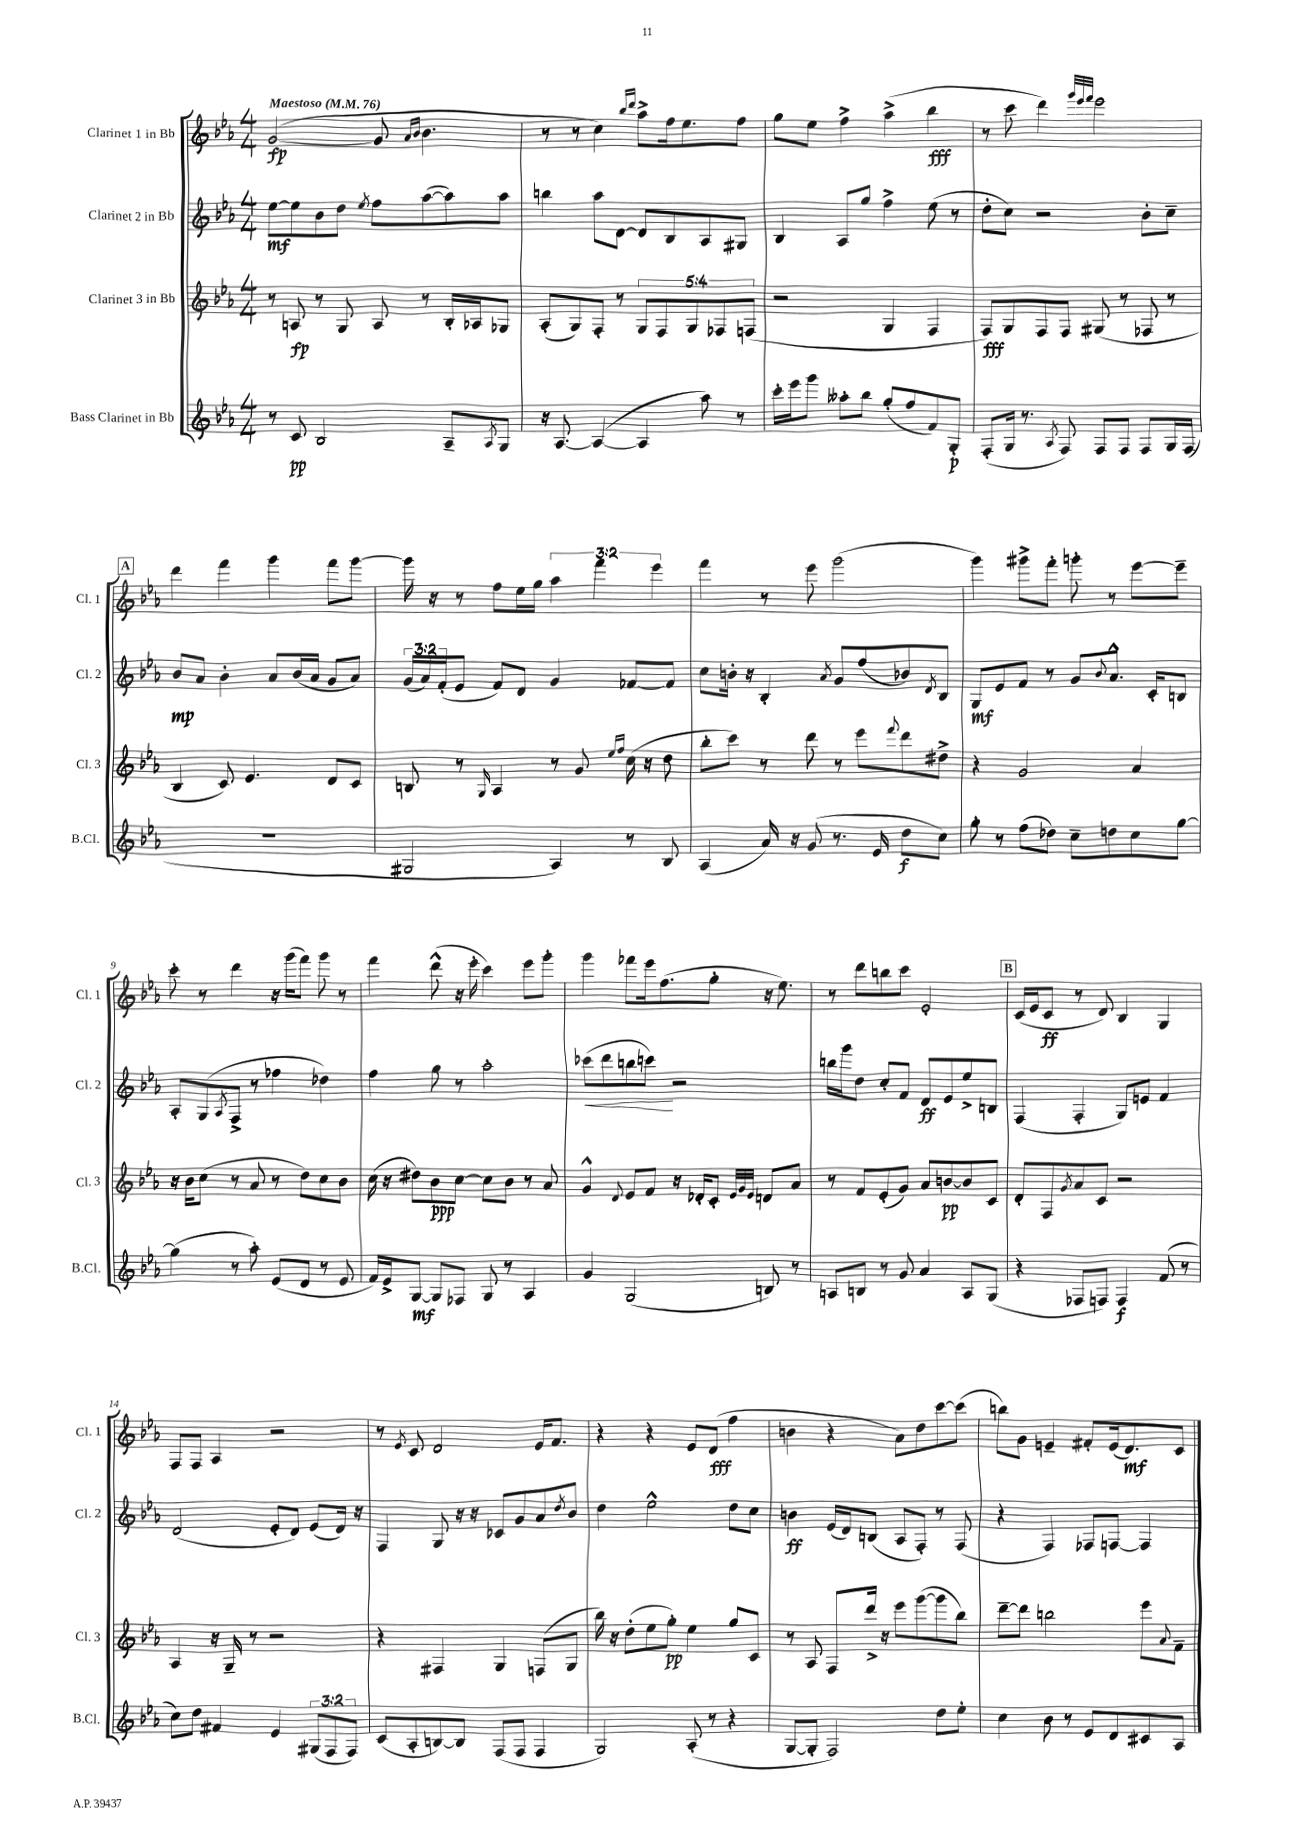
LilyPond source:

<<
\new StaffGroup <<
\new Staff = "s0" \with { instrumentName = "Clarinet 1 in Bb" shortInstrumentName = "Cl. 1" } {
    \clef treble \key ees \major \numericTimeSignature \time 4/4 \override Staff.TupletNumber.text = #tuplet-number::calc-fraction-text \tempo "Maestoso" 4 = 76
    g'2~\fp( g'8 \grace { aes'16 bes'16 } bes'4. |
    r8 r8 c''4) \grace { bes''16 d'''16 } aes''8-> f''16 ees''8. f''8 |
    g''8 ees''8 f''4-> aes''4->( bes''4\fff |
    r8 c'''8 d'''4) \grace { g'''32 ees'''32 f'''32 } ees'''2 |
    \mark \markup { \box "A" } d'''4 f'''4 g'''4 f'''8 g'''8~ |
    g'''16 r16 r8 f''8 ees''16 g''16 \tuplet 3/2 { aes''4 f'''4 ees'''4 } |
    f'''4 r8 ees'''8 g'''2( |
    g'''4) gis'''8-> f'''8-. g'''8-. r8 ees'''8~ ees'''8-- |
    c'''8-. r8 d'''4 r16 g'''16( f'''8) g'''8 r8 |
    f'''4 d'''8-^( r16 ees'''16-. c'''4) ees'''8 g'''8-. |
    g'''4 fes'''8 ees'''16 f''8.( g''8-. r16 ees''8.) |
    r8 d'''8 b''8 c'''8 ees'2-. |
    \mark \markup { \box "B" } c'16( ees'16 c'8\ff r8 d'8) bes4 g4 |
    f8 f8 aes4 r2 |
    r8 \acciaccatura { ees'8 } c'8 d'2 ees'16 f'8. |
    r4 r4 ees'8 d'8\fff( f''4 |
    b'4 r4 aes'8) d''8 c'''8~ c'''8( |
    b''8) g'8 e'4-- fis'8-. e'16( d'8.\mf) c'8 \bar "|." |
}
\new Staff = "s1" \with { instrumentName = "Clarinet 2 in Bb" shortInstrumentName = "Cl. 2" } {
    \clef treble \key ees \major \numericTimeSignature \time 4/4 \override Staff.TupletNumber.text = #tuplet-number::calc-fraction-text
    ees''8~\mf ees''8 bes'8 d''8 \acciaccatura { ees''8 } f''8 aes''8~( aes''8) aes''8 |
    b''4 aes''8 d'8~ d'8 bes8 aes8 gis8 |
    bes4 aes8 g''8 f''4-> ees''8( r8 |
    d''8-. c''8) r2 bes'8-. c''8-- |
    \mark \markup { \box "A" } bes'8\mp aes'8 bes'4-. aes'8 bes'16( aes'16 g'8 aes'8) |
    \tuplet 3/2 { g'16( aes'16) f'16-.( } ees'8 f'8) d'8 g'4 fes'8~ fes'8 |
    c''8 b'16-. r16 bes4-. \acciaccatura { aes'8 } g'8 f''8( bes'8) \acciaccatura { d'8 } bes8 |
    g8\mf ees'8 f'8 r8 g'8 \appoggiatura { bes'8 } aes'8.-^ c'16-. b8 |
    aes8-. g8( \acciaccatura { aes8 } f8-> r8 fes''4 des''4) |
    f''4 g''8 r8 aes''2-. |
    ces'''8\<( d'''8 b''8 c'''8\!) r2 |
    b''16 g'''16 d''8 c''8-. f'8 d'8\ff ees'8 ees''8-> b8 |
    \mark \markup { \box "B" } f4( f4-. g8) e'8 f'4 |
    d'2( ees'8-. d'8) ees'8( d'16) r16 |
    f4 g8 r16 r16 ces'8 g'8 aes'8 \acciaccatura { d''8 } bes'8 |
    d''4 ees''2-^ d''8 c''8 |
    b'4\ff ees'16( d'16) b8( aes8 f8-.) r8 f8( |
    r4 f4) fes8 f8~ f4 \bar "|." |
}
\new Staff = "s2" \with { instrumentName = "Clarinet 3 in Bb" shortInstrumentName = "Cl. 3" } {
    \clef treble \key ees \major \numericTimeSignature \time 4/4 \override Staff.TupletNumber.text = #tuplet-number::calc-fraction-text
    r8 a8\fp r8 g8 a8 r8 bes16-. aes16 ges8 |
    aes8-.( g8) f8-. r8 \tuplet 5/4 { g8 f8 g8 fes8 f8( } |
    r2 g4 f4 |
    f8\fff) g8 f8 f8 gis8( r8 fes8 r8 |
    \mark \markup { \box "A" } bes4 c'8) ees'4. d'8 c'8 |
    b8 r8 \grace { g16 } aes4 r8 g'8 \grace { ees''16 f''16 } c''16( r16 d''8 |
    bes''8-. c'''8) r8 d'''8 r8 ees'''8 \appoggiatura { f'''8 } d'''8 dis''8-> |
    r4 g'2 aes'4 |
    r16 bes'16 c''8( r8 aes'8 r8 d''8) c''8 bes'8 |
    c''16( r16 dis''8) bes'8\ppp c''8~ c''8 bes'8 r8 aes'8 |
    g'4-^ \appoggiatura { d'8 } ees'8 f'8 r16 des'16-. c'8-. \grace { ees'32 g'32 ees'32 } d'8 aes'8 |
    r8 f'8 ees'8-.( g'8) aes'8 b'8~\pp b'8 c'8 |
    \mark \markup { \box "B" } d'8-. f8 \acciaccatura { g'8 } aes'8 c'8 r2 |
    aes4 r16 g16-- r8 r2 |
    r4 fis4 g4 f8( g8 |
    bes''16) r16 d''8-.( ees''8 g''8-.\pp) ees''4 g''8 c'8 |
    r8 aes8 f8 d'''16-> r16 ees'''8 g'''8~( g'''8 bes''8) |
    d'''8~-- d'''8 b''2 ees'''8 \appoggiatura { aes'8 } f'8-- \bar "|." |
}
\new Staff = "s3" \with { instrumentName = "Bass Clarinet in Bb" shortInstrumentName = "B.Cl." } {
    \clef treble \key ees \major \numericTimeSignature \time 4/4 \override Staff.TupletNumber.text = #tuplet-number::calc-fraction-text
    r8 c'8\pp bes2 aes8-- \acciaccatura { aes8 } g8 |
    r16 aes8.~ aes4~( aes4 aes''8) r8 |
    c'''16-. ees'''16 g'''8 aeses''8-. bes''8 g''8-.( f''8 f'8) g8-.\p |
    f8-.( g16 r8. \acciaccatura { aes8 } f8) f8 f8 f8 g16 f16( |
    \mark \markup { \box "A" } R1 |
    gis2 aes4) r8 bes8 |
    aes4( aes'16) r16 g'8( r8. ees'16 d''8\f c''8) |
    g''8-. r8 f''8( des''8) c''8-- d''8 c''8 g''8~ |
    g''4( r8 aes''8-.) ees'8( d'8 r8 ees'8 |
    f'16) ees'16-> g8~\mf g8 fes8 g8 r8 aes4 |
    g'4 g2( b8) r8 |
    a8 b8 r8 g'8 aes'4 a8 g8( |
    \mark \markup { \box "B" } r4 fes8 f8) f4\f f'8( r8 |
    c''8) d''8 fis'4 ees'4 \tuplet 3/2 { gis8( f8 f8) } |
    c'8( aes8-. b8~) b8 f8( f8 f4 |
    g2) aes8-.( r8 r4 |
    g8~ g8-. f2) d''8 ees''8-. |
    c''4 bes'8 r8 ees'8 d'8 cis'8 aes8 \bar "|." |
}
>>
>>
